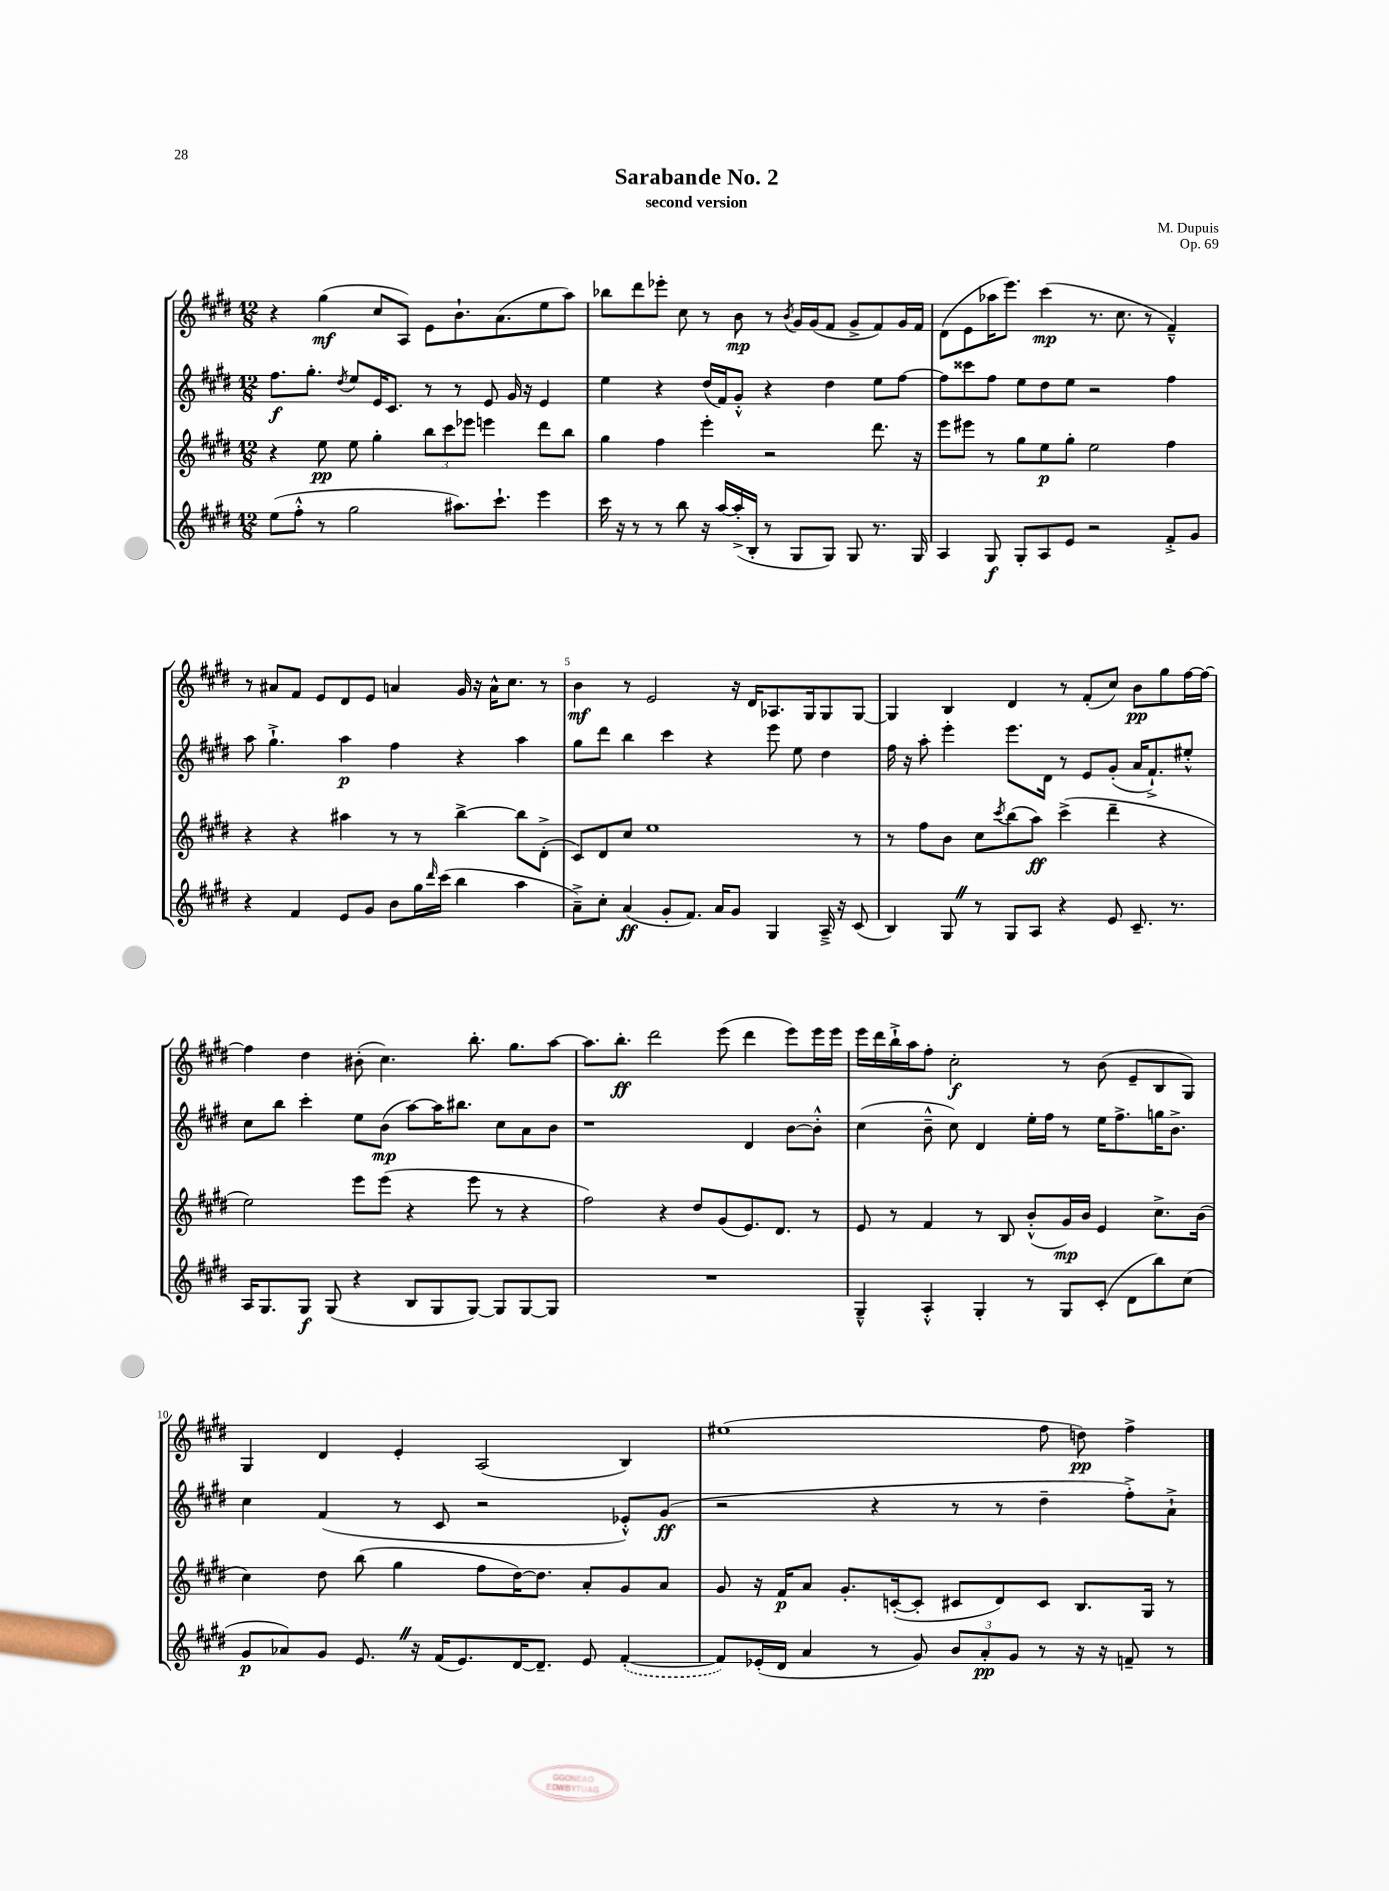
\header { title = "Sarabande No. 2" composer = "M. Dupuis" subtitle = "second version" opus = "Op. 69" }
<<
\new StaffGroup <<
\new Staff = "s0" {
    \clef treble \key e \major \numericTimeSignature \time 12/8
    r4 gis''4\mf( cis''8 a8) e'8 b'8.-! a'8.( e''8 a''8) |
    bes''8 dis'''8 ees'''8-. cis''8 r8 b'8\mp r8 \acciaccatura { b'8 } gis'16 gis'16( fis'8 gis'8-> fis'8) gis'16 fis'16 |
    dis'8( e'8 aes''16 e'''8.) cis'''4\mp( r8. cis''8. r8 fis'4---^) |
    r8 ais'8 fis'8 e'8 dis'8 e'8 a'4 gis'16 r16 a'16-^ cis''8. r8 |
    b'4\mf r8 e'2 r16 dis'16 aes8. gis16 gis8 gis8~ |
    gis4 b4 dis'4 r8 fis'8-.( cis''8) b'8\pp gis''8 fis''16~ fis''16~ |
    fis''4 dis''4 bis'8-.( cis''4.) b''8.-. gis''8. a''8~ |
    a''8. b''8.-.\ff dis'''2 e'''8( dis'''4 e'''8) e'''16 e'''16 |
    e'''16 dis'''16 b''16-!-> a''16 fis''8-. cis''2-.\f r8 b'8( e'8-- b8 gis8) |
    gis4 dis'4 e'4-. a2( b4) |
    eis''1( fis''8 d''8\pp) fis''4-> \bar "|." |
}
\new Staff = "s1" {
    \clef treble \key e \major \numericTimeSignature \time 12/8
    fis''8.\f gis''8.-. \acciaccatura { dis''8 } e''8 e'16 cis'8. r8 r8 e'8 gis'16 r16 e'4 |
    e''4 r4 dis''16( fis'16) gis'8-.-^ r4 dis''4 e''8 fis''8~ |
    fis''8 cisis'''8 fis''8 e''8 dis''8 e''8 r2 fis''4 |
    a''8 gis''4.-!-> a''4\p fis''4 r4 a''4 |
    gis''8 dis'''8 b''4 cis'''4 r4 e'''8 e''8 dis''4 |
    fis''16 r16 a''8-. e'''4-. e'''8. dis'16 r8 e'8 gis'8-.( a'16 fis'8.-!->) eis''8-.-^ |
    cis''8 b''8 cis'''4-. e''8 b'8\mp( a''8~) a''16 bis''8. cis''8 a'8 b'8 |
    r1 dis'4 b'8~ b'8-.-^ |
    cis''4( b'8---^ cis''8) dis'4 e''16-. fis''16 r8 e''16 fis''8.-> g''16 b'8.-> |
    cis''4 fis'4( r8 cis'8 r2 ees'8-.-^) gis'8\ff( |
    r2 r4 r8 r8 dis''4-- fis''8-.->) a'8-!-> \bar "|." |
}
\new Staff = "s2" {
    \clef treble \key e \major \numericTimeSignature \time 12/8
    r4 e''8\pp e''8 gis''4-. \tuplet 3/2 { b''8 cis'''8 ees'''8 } e'''4 dis'''8 b''8 |
    gis''4 fis''4 e'''4-. r2 dis'''8. r16 |
    e'''8 eis'''8 r8 gis''8 e''8\p gis''8-. e''2 fis''4 |
    r4 r4 ais''4 r8 r8 b''4~-> b''8 dis'8-.->( |
    cis'8) dis'8 cis''8 e''1 r8 |
    r8 fis''8 b'8 cis''8 \acciaccatura { cis'''8 } b''8( a''8\ff) cis'''4->( dis'''4-- r4 |
    e''2) e'''8 e'''8( r4 e'''8 r8 r4 |
    fis''2) r4 dis''8 gis'8( e'8.) dis'8. r8 |
    e'8 r8 fis'4 r8 b8 b'8-.-^( gis'16\mp) b'16 e'4 cis''8.-> b'16( |
    cis''4) dis''8 b''8( gis''4 fis''8 dis''16~) dis''8. a'8-. gis'8 a'8 |
    gis'8 r16 fis'16\p a'8 gis'8.-. c'16~-.( c'8-. cis'8 dis'8) cis'8 b8. gis16 r8 \bar "|." |
}
\new Staff = "s3" {
    \clef treble \key e \major \numericTimeSignature \time 12/8
    e''8( fis''8-.-^ r8 gis''2 ais''8.) cis'''8.-! e'''4 |
    cis'''16 r16 r8 r8 b''8 r16 a''16~ a''16-.->( b16-. r8 gis8 gis8) gis8 r8. gis16 |
    a4 gis8\f gis8-. a8 e'8 r2 fis'8-.-> gis'8 |
    r4 fis'4 e'8 gis'8 b'8 gis''16 \grace { dis'''16 } cis'''16( b''4 a''4 |
    a'8--->) cis''8-. a'4\ff( gis'8-. fis'8.) a'16 gis'8 gis4 a16---> r16 cis'8( |
    b4) gis8 \once \override BreathingSign.text = \markup { \musicglyph "scripts.caesura.straight" } \breathe r8 gis8 a8 r4 e'8 cis'8.-- r8. |
    a16 gis8. gis8\f gis8( r4 b8 gis8 gis8~) gis8 gis8~ gis8 |
    R1. |
    gis4---^ a4-.-^ gis4-. r8 gis8 cis'8-.( dis'8 b''8) cis''8( |
    gis'8\p aes'8) gis'8 e'8. \once \override BreathingSign.text = \markup { \musicglyph "scripts.caesura.straight" } \breathe r16 fis'16( e'8.) dis'16~ dis'8.-- e'8 \once \slurDashed fis'4~-.( |
    fis'8) ees'16-.( dis'16 a'4 r8 gis'8) \tuplet 3/2 { b'8 a'8-.\pp gis'8 } r8 r16 r16 f'8-- r8 \bar "|." |
}
>>
>>
\layout { \context { \Score \override BarNumber.break-visibility = ##(#f #t #t) barNumberVisibility = #(every-nth-bar-number-visible 5) } }
